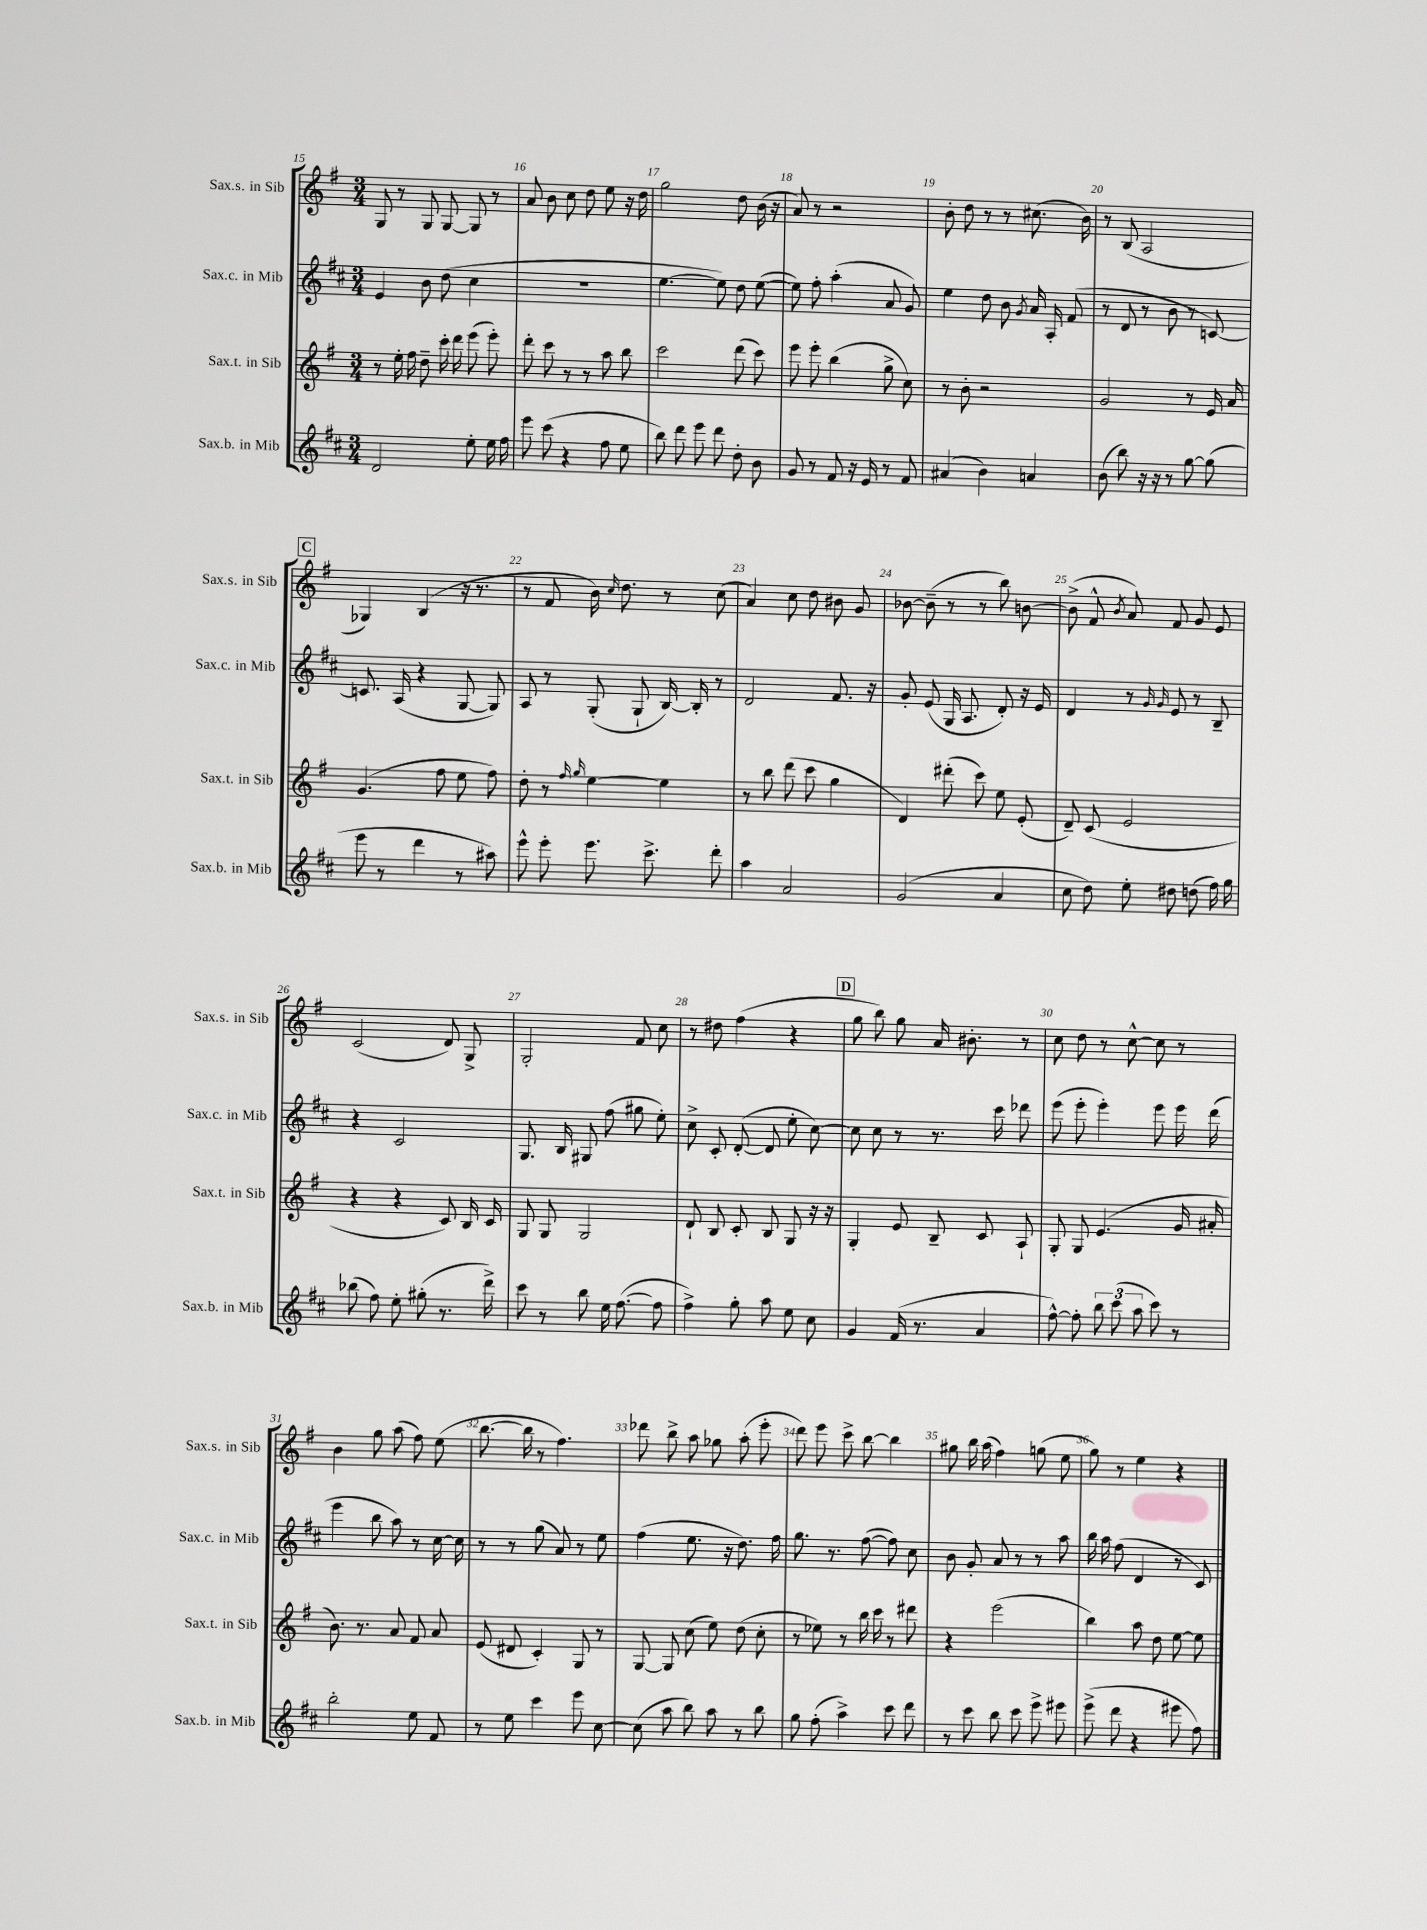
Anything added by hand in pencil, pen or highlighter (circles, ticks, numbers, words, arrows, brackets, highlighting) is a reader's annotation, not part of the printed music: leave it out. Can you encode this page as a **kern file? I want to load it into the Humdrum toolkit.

**kern	**kern	**kern	**kern
*staff4	*staff3	*staff2	*staff1
*clefG2	*clefG2	*clefG2	*clefG2
*k[f#c#]	*k[f#]	*k[f#c#]	*k[f#]
*M3/4	*M3/4	*M3/4	*M3/4
2d/	8r	4e/	8G/
.	16ee'\	.	8r
.	16ff#\	.	.
.	8dd~\	8b\	8G/
.	16ccc'\	(8dd\	[8G/
.	16ddd\	.	.
8ee'\	(8eee\	4cc#\	8G/]
16ee\	8eee'\)	.	8r
16ff#\	.	.	.
=	=	=	=
8eee\	8ddd'\	2.r	8a/
(8ccc#\	8ccc\	.	8b\
4r	8r	.	8cc\
.	8r	.	8dd\
8ff#\	8aa\	.	8ee\
8ee\	8bb\	.	16r
.	.	.	16dd\
=	=	=	=
8bb\)	2ccc\	[4.ee\	2gg\
8ddd\	.	.	.
8eee\	.	.	.
8ddd\	.	8ee\])	.
8dd'\	(8ddd\	8dd\	8dd\
8b\	8ccc\)	([8ee\	(16b\
.	.	.	16r
=	=	=	=
8g/	8eee\	8ee\])	8a/)
8r	8eee'\	8ff#'\	8r
8f#/	(4bb\	(4aa'\	2r
16r	.	.	.
16e/	.	.	.
8r	8gg^\	8a/	.
8f#/	8cc\)	8g/)	.
=	=	=	=
(4a#/	8r	4ee\	8b'\
.	8b'\	.	8dd\
4b\)	2r	8dd\	8r
.	.	8b\	8r
.	.	8qg/	.
4a/	.	16a/	(8.cc#\
.	.	16A'/	.
.	.	(8f#/	.
.	.	.	16b\)
=	=	=	=
(8b\	2g/	8r	8r
8bb\)	.	8d/	(8B/
16r	.	8r	2A/
16r	.	.	.
8r	.	8b\	.
[8gg\	8r	8r	.
(8gg\]	16e/	[8c/)	.
.	16a/	.	.
=	=	=	=
8eee\	(4.g/	8.c/]	4G-/)
8r	.	.	.
.	.	(16A/	.
4ddd\	.	4r	(4B/
.	8ff#\	.	.
8r	8ee\	[8G/	16r
.	.	.	8.r
8aa#\)	8ff#\)	8G/])	.
=	=	=	=
8eee^^\	8dd'\	8A/	8r
8eee'\	8r	8r	8f#/
.	16qqff#/	.	.
.	16qqgg/	.	.
8.eee\	[4ee\	(8G'/	16b\)
.	.	.	16qqcc/
.	.	.	8.dd\
.	.	8G`/	.
8.ccc#^\	.	.	.
.	4ee\]	[16B/)	8r
.	.	16B'/]	.
8ddd'\	.	8r	(8cc\
=	=	=	=
4aa\	8r	2d/	4a/)
.	8bb\	.	.
2a/	(8ddd\	.	8cc\
.	8ccc\	.	8dd\
.	4gg\	8.f#/	8b#\
.	.	.	8g/
.	.	16r	.
=	=	=	=
(2g/	4d/)	8g'/	[8b-\
.	.	(8e/	(8b-~\]
.	(8ddd#'\	16G/	8r
.	.	8.A/	.
.	8ccc\)	.	8r
4a/	8ee\	8d'/)	8bb\)
.	(8e'/	16r	[8b\
.	.	16e/	.
=	=	=	=
8cc#\	8d~/)	4d/	(8b^\]
8dd\)	(8c/	.	8f#^^/
.	.	.	8qb/
8ee'\	2e/	8r	8a/)
.	.	16qqg/	.
.	.	16qqg/	.
8dd#\	.	8e/	8f#/
(8dd\	.	8r	8g/
16ff#\)	.	8B~/	8e/
16gg\	.	.	.
=	=	=	=
(8bb-\	4r	4r	(2c/
8ff#\)	.	.	.
8ee'\	4r	2c#/	.
(8gg#'\	.	.	.
8.r	8c/)	.	8d/)
.	16B/	.	8G^/
16ddd^\)	16c/	.	.
=	=	=	=
8ccc#\	8G/	8.G/	2G'/
8r	8G/	.	.
.	.	16B/	.
8bb\	2G/	8G#/	.
16ee\	.	(8ff#\	.
([8.ff#\	.	.	.
.	.	8gg#\	8f#/
8ff#\]	.	8ee'\)	8cc\
=	=	=	=
4ff#^\)	8d`/	8cc#^\	8r
.	8B/	8c#'/	8dd#\
8gg'\	8c'/	([8d'/	(4ff#\
8aa\	8B/	8d/]	.
8ee\	8G/	8ee'\	4r
8cc#\	16r	[8cc#\)	.
.	16r	.	.
=	=	=	=
4g/	4G'/	8cc#\]	8gg\
.	.	8cc#\	8bb\)
(16f#/	8e/	8r	8gg\
8.r	.	.	.
.	8B~/	8.r	16a/
.	.	.	8.b#'\
4a/	8c/	.	.
.	.	16ccc#\	.
.	8A`/	8ddd-\	8r
=	=	=	=
[8ff#^^\)	8G'/	(8eee\	8cc\
8ff#'\]	8G/	8eee'\	8dd\
12bb\	(4.e/	4eee'\)	8r
(12ccc#\	.	.	.
.	.	.	[8cc^^\
12aa\	.	.	.
8ccc#\)	.	8eee\	8cc\]
8r	16g/	16eee\	8r
.	16a#'/	(16ddd\	.
=	=	=	=
2bb'\	8.b\)	4eee\	4b\
.	8.r	.	.
.	.	8bb\	8gg\
.	8a/	8aa\)	(8aa\
8ee\	8f#/	8r	8ff#\)
8f#/	8a/	[16cc#\	(8ee\
.	.	16cc#\]	.
=	=	=	=
8r	(8e/	8r	[8.bb\
8ee\	8d#/	8r	.
.	.	.	16bb\]
4ccc#\	4c'/)	(8gg\	8r
.	.	8a/)	4.ff#\)
8eee\	8G/	8r	.
[8cc#\	8r	8ee\	.
=	=	=	=
(8cc#\]	[8G/	(4ff#\	8ddd-\
8aa\	8G/]	.	8bb^\
8bb\)	(8cc\	8.ee\	8aa\
8aa\	8ee\)	.	8gg-\
.	.	16r	.
8r	(8dd\	8.dd\)	(8aa'\
8bb\	8cc'\	.	8eee'\
.	.	16ff#\	.
=	=	=	=
8gg\	8r	8.gg\	8ddd\)
(8ff#'\	8ee-\)	.	8eee\
.	.	8.r	.
4aa^\)	8r	.	8ccc^\
.	16bb\	([8ff#\	[8bb\
.	16ccc\	.	.
8ccc#\	8r	8ff#\])	4bb\]
8ddd\	8ddd#\	8cc#\	.
=	=	=	=
8r	4r	8b\	8gg#\
8ccc#\	.	8g'/	16bb\
.	.	.	(16aa\
8bb\	(2eee\	8a/	4ff#\)
8ccc#\	.	8r	.
8eee^\	.	8r	(8gg\
8eee#\	.	8aa\	8ee\
=	=	=	=
(8eee^\	4bb\)	16bb\	8gg\)
.	.	16aa\	.
8ddd\	.	(8ff#\	8r
4r	8aa\	4d/	4ee\
.	8dd\	.	.
8eee#\	[8ee\	8r	4r
8ff#\)	8ee\]	8c#/)	.
==	==	==	==
*-	*-	*-	*-
